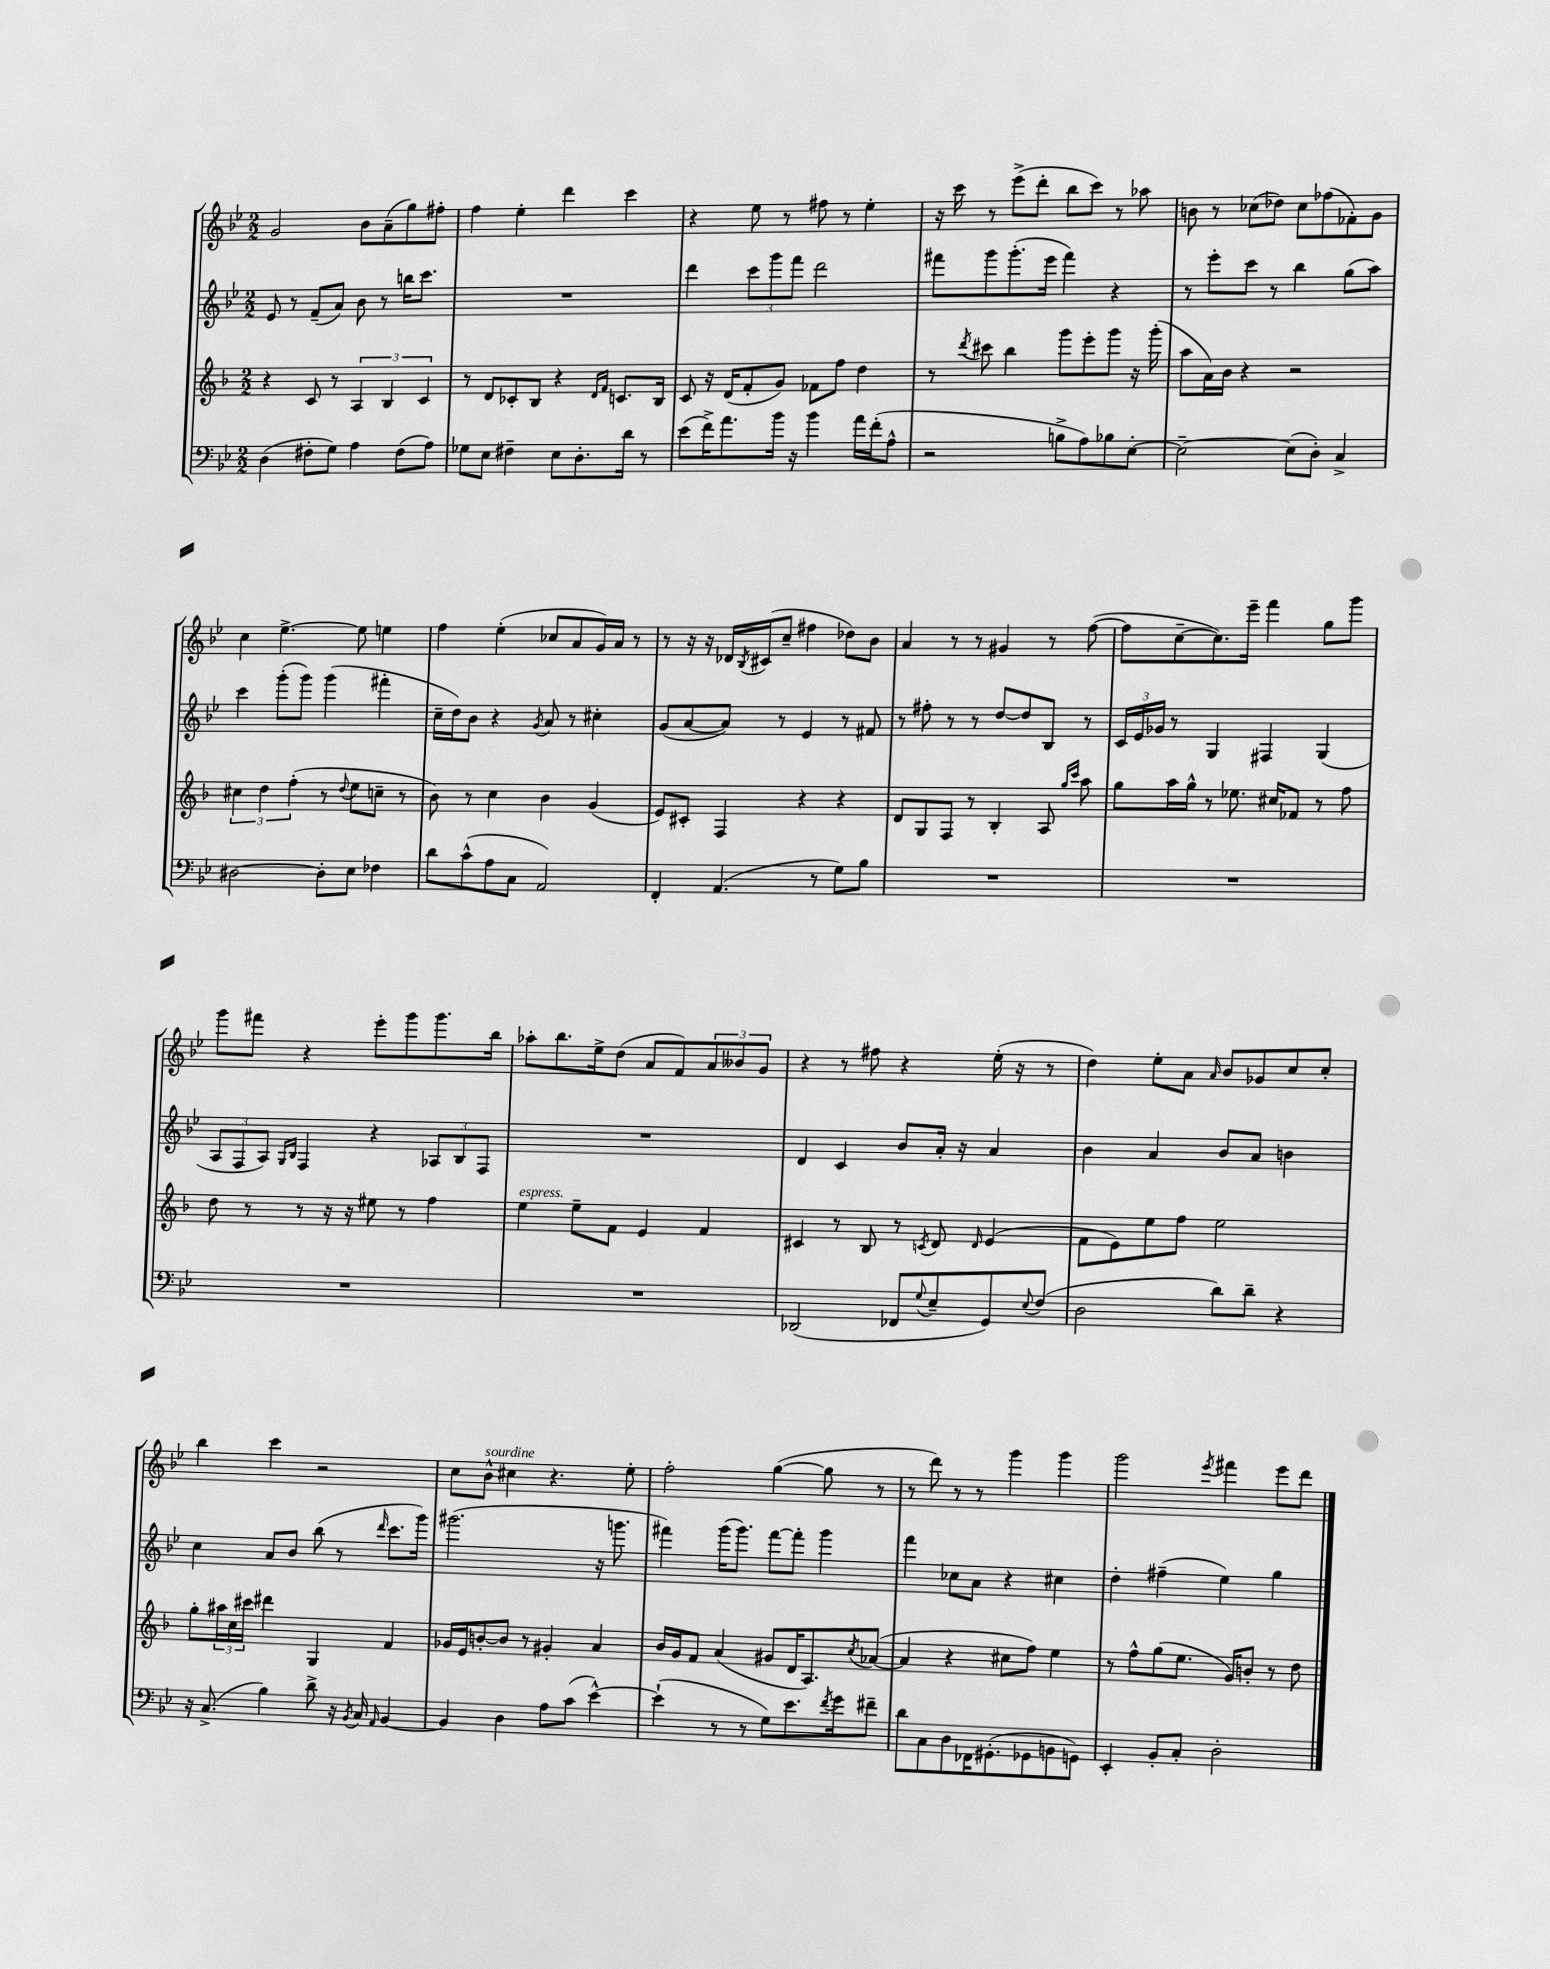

**kern	**kern	**kern	**kern
*staff4	*staff3	*staff2	*staff1
*clefF4	*clefG2	*clefG2	*clefG2
*k[b-e-]	*k[b-]	*k[b-e-]	*k[b-e-]
*M2/2	*M2/2	*M2/2	*M2/2
(4D\	4r	8e-/	2g/
.	.	8r	.
8F#'\L	8c/	(8f~/L	.
8G\J)	8r	8a/J)	.
4A\	6A/	8b-\	8b-\L
.	.	8r	(8a~\
.	6B-/	.	.
(8F#\L	.	16bb\LK	8gg\)
.	.	8.ccc\J	.
.	6c/	.	.
8A\J)	.	.	8ff#'\J
=	=	=	=
8G-\L	8r	1r	4ff\
8E-\J	8d/L	.	.
4F#~\	8c-'/	.	4ee-'\
.	8B-/J	.	.
8E-\L	4r	.	4ddd\
8.D'\	.	.	.
.	16qqd/LL	.	.
.	16qqf/JJ	.	.
.	8.c/L	.	4ccc\
16d\Jk	.	.	.
8r	.	.	.
.	16B-/Jk	.	.
=	=	=	=
(8e-\L	8c/	4ddd\	4r
16f^\K)	16r	.	.
8.a\	(16d/LK	.	.
.	8f'/	12ccc\L	8ee-\
.	.	12ggg\	.
16b-\Jk	8g/J)	.	8r
.	.	12fff\J	.
16r	.	.	.
4b-\	8f-\L	2ddd\	8ff#\
.	8ff\J	.	8r
16a\LL	4dd\	.	4ee-'\
(16f'\J	.	.	.
8A^^\J	.	.	.
=	=	=	=
2r	8r	8fff#\L	16r
.	.	.	16ccc\
.	8qddd/	.	.
.	8ccc#\	8ggg\	8r
.	4bb-\	(8.ggg'\	(8eee-^\L
.	.	.	8ddd'\J
.	.	16eee-\Jk	.
8B^\L	8ggg\L	4fff#\)	8bb-\L
8A\)	8eee'\	.	8ccc\J)
8B-\	8ggg\J	4r	8r
[8E-'\J	16r	.	8aa-\
.	(16ggg'\	.	.
=	=	=	=
2E-~\_	8aa\L	8r	8b\
.	16a\L)	8eee-'\L	8r
.	16b-\JJ	.	.
.	4r	8ccc\J	(8cc-\L
.	.	8r	8dd-\J)
(8E-\]L	2r	4bb-\	8cc-\L
8D'\J)	.	.	(8ff-\
4C^/	.	(8gg\L	8f-'\)
.	.	8aa\J)	8g\J
=	=	=	=
[2D#\	6cc#\	4ccc\	4cc\
.	6dd\	.	.
.	.	(8ggg'\L	[4.ee-^\
.	(6ff'\	.	.
.	.	8ggg\J)	.
8D#'\]L	8r	(4ggg\	.
.	8qqdd/	.	.
8E-\J	8ee\L	.	8ee-\]
4F-\	8cc~\J	4fff#'\	4ee\
.	8r	.	.
=	=	=	=
8d\L	8b-\)	16cc~\LL	4ff\
.	.	16dd\J)	.
(8c^^\	8r	8b-\J	.
8A\	4cc\	4r	(4ee-'\
8C\J	.	.	.
.	.	8qg/	.
2AA/)	4b-\	8a/	8cc-/L
.	.	8r	8a/
.	(4g/	4cc#'\	16g/L)
.	.	.	16a/JJ
.	.	.	8r
=	=	=	=
4FF'/	8e/L)	(8g/L	8r
.	8c#'/J	[8a/	16r
.	.	.	16r
(4.AA/	4F/	8a/]J)	16d-/LL
.	.	.	8qB-/
.	.	.	(16c#/J
.	.	8r	8cc~/J
.	4r	4e-/	4ff#\
8r	.	.	.
8G\L)	4r	8r	8dd-\L)
8B-\J	.	8f#/	8b-\J
=	=	=	=
1r	8d/L	8r	4a/
.	8G/	8ff#'\	.
.	8F/J	8r	8r
.	8r	8r	8r
.	4B-'/	[8dd/L	4g#/
.	.	8dd/]	.
.	8A/	8B-/J	8r
.	16qqgg/LL	.	.
.	16qqccc/JJ	.	.
.	8aa\	8r	([8ff\
=	=	=	=
1r	8gg\L	24c/LL	8ff\]L
.	.	24e-/	.
.	.	24g-/JJ	.
.	16aa\L	8r	[8cc~\
.	16gg^^\JJ	.	.
.	8r	4G/	8.cc\])
.	8.ee-\	.	.
.	.	.	16eee-~\Jk
.	.	4F#/	4fff\
.	16cc#/LK	.	.
.	8f-/J	.	.
.	8r	(4G/	8gg\L
.	8ff\	.	8ggg\J
=	=	=	=
1r	8dd\	12A/L	8ggg\L
.	.	12F/	.
.	8r	.	8fff#\J
.	.	12A/J)	.
.	.	16qqG/LL	.
.	.	16qqB-/JJ	.
.	8r	4F/	4r
.	16r	.	.
.	16r	.	.
.	8ee#\	4r	8eee-'\L
.	8r	.	8ggg\
.	4ff\	12A-/L	8.ggg\
.	.	12B-/	.
.	.	12F/J	.
.	.	.	16bb-\Jk
=	=	=	=
1r	4ee\	1r	8aa-'\L
.	.	.	8.bb-\
.	8ee~\L	.	.
.	.	.	16ee-^\k
.	8f\J	.	(8dd\J
.	4e/	.	8a/L
.	.	.	8f/)
.	4f/	.	12a/
.	.	.	12b--/
.	.	.	12g/J
=	=	=	=
(2DD-/	4c#/	4d/	4r
.	8r	4c/	8r
.	8B-/	.	8ff#\
8FF-/L	8r	8b-/L	4r
8qqG/	8qc/	.	.
8E-~/	8d/	16a'/Jk	.
.	.	16r	.
.	16qqd/	.	.
8GG/)	(4e/	4a/	(16ee-'\
.	.	.	16r
8qqE-/	.	.	.
(8F/J	.	.	8r
=	=	=	=
2D\	8f\L	4b-\	4dd\)
.	8e\)	.	.
.	8ee\	4a/	8ee-'\L
.	8ff\J	.	8a\J
.	.	.	16qqa/
8d\L)	2ee\	8b-/L	8b-/L
8d~\J	.	8a/J	8g-/
4r	.	4b\	8cc/
.	.	.	8cc'/J
=	=	=	=
16r	8gg'\L	4cc\	4bb-\
(8.C^/	.	.	.
.	24aa#\L	.	.
.	24cc\	.	.
.	24ccc#\JJ	.	.
4B-\)	4ddd#\	8a/L	4ccc\
.	.	8b-/J	.
8d^\	4G/	(8bb-\	2r
16r	.	8r	.
8qBB-/	.	.	.
16C/	.	.	.
16qqAA/	.	16qqddd/	.
[4BB-/	4f/	8.ccc\L	.
.	.	16ggg\Jk)	.
=	=	=	=
4BB-/]	16g-/LL	(2.ggg#\	8cc\L
.	16e/J	.	.
.	[8b'/	.	8b-^^\J
4D\	8b/]J	.	4cc#\
.	8r	.	.
8A\L	4g#'/	.	4.r
(8c\J	.	.	.
[4e-^^\)	4a/	16r	.
.	.	8.ggg\	.
.	.	.	8ee-'\
=	=	=	=
(4e-`\]	16b-/LL	4fff#\)	2ff'\
.	16g/J	.	.
.	8f/J	.	.
8r	(4a/	(16ggg\LK	.
.	.	8.ggg\J)	.
8r	.	.	.
8G\L)	8g#/L	[8fff#\L	([4gg\
8.e-\	16d/K	8fff#'\]J	.
.	8.A/)	.	.
.	.	4ggg\	8gg\]
8qf/	.	.	.
16g\k	.	.	.
.	8qcc/	.	.
8f#~\J	([8a-/J	.	8r
=	=	=	=
8d\L	4a-/]	4fff\	8r
8C\	.	.	8ddd\)
8D\	4r	8cc-\L	8r
16FF-\K	.	8a\J	8r
(8.GG#'\	.	.	.
.	8cc#\L	4r	4ggg\
8GG-\	8ff\J)	.	.
8BB\	4ee\	4cc#\	4ggg\
8GG\J)	.	.	.
=	=	=	=
4EE-'/	8r	4dd'\	2ggg\
.	8ff^^\L	.	.
8BB-'/L	(8gg\	(4ff#~\	.
8C'/J	8.ee\J	.	.
.	.	.	8qeee-/
2D'\	.	4ee-\)	4fff#\
.	16g/LK)	.	.
.	8b'/J	.	.
.	8r	4gg\	8eee-\L
.	8dd\	.	8ddd\J
==	==	==	==
*-	*-	*-	*-
